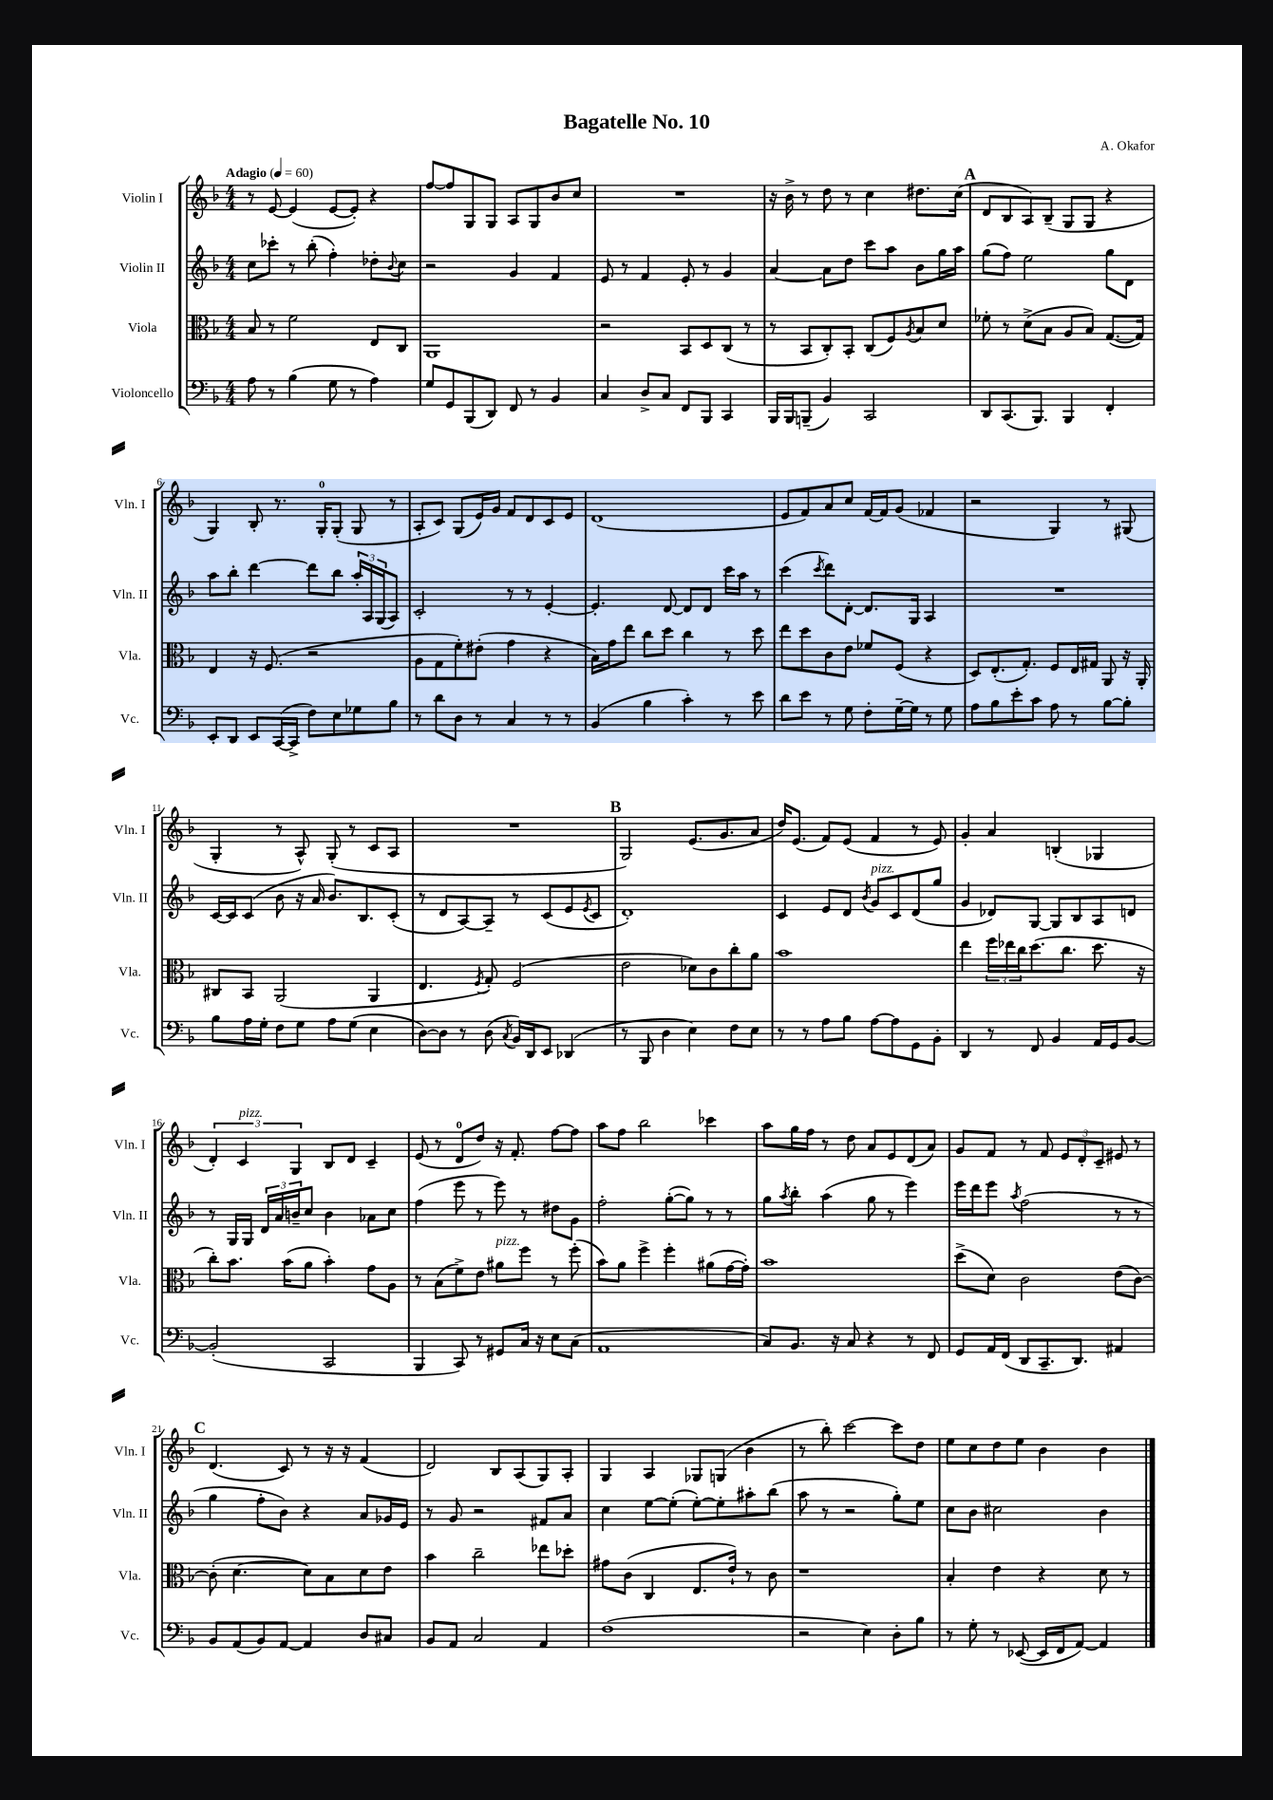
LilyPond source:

\header { title = "Bagatelle No. 10" composer = "A. Okafor" }
<<
\new StaffGroup <<
\new Staff = "s0" \with { instrumentName = "Violin I" shortInstrumentName = "Vln. I" } {
    \clef treble \key f \major \numericTimeSignature \time 4/4 \tempo "Adagio" 4 = 60
    r8 e'8~ e'4( e'8~ e'8-.) r4 |
    f''8~ f''8 g8 g8 a8 g8 bes'8 c''8 |
    R1 |
    r16 bes'16-> r8 d''8 r8 c''4 dis''8. c''16( |
    \mark \markup { \bold "A" } d'8 bes8 a8) bes8--( g8 g8 r4 |
    g4) bes8-. r8. g16-0-. g8-.( g8 r8 |
    a8-. c'8) g8( e'16) g'16 f'8 d'8 c'8 e'8 |
    d'1( |
    e'8 f'8) a'8 c''8 f'16~ f'16 g'8( fes'4 |
    r2 g4) r8 gis8( |
    g4-. r8 a8-^) g8-.( r8 c'8 a8 |
    R1 |
    \mark \markup { \bold "B" } g2) e'8.( g'8. a'8 |
    d''16) e'8.( f'8) e'8( f'4 r8 e'8) |
    g'4-. a'4 b4-.( ges4 |
    \tuplet 3/2 { d'4-.) c'4^\markup { \italic "pizz." } g4 } bes8 d'8 c'4-- |
    e'8( r8 d'8-0 d''8) r16 f'8.-. f''8~ f''8 |
    a''8 f''8 bes''2 ces'''4 |
    a''8 g''16 f''16 r8 d''8 a'8 e'8 d'8( a'8) |
    g'8 f'8 r8 f'8 \tuplet 3/2 { e'8 d'8-. c'8-- } eis'8 r8 |
    \mark \markup { \bold "C" } d'4.( c'8) r8 r16 r16 f'4( |
    d'2) bes8 a8( g8) a8-. |
    g4 a4 ges8 g8( bes'4 |
    r8 bes''8-.) c'''2~ c'''8 d''8 |
    e''8 c''8 d''8 e''8 bes'4 bes'4 \bar "|." |
}
\new Staff = "s1" \with { instrumentName = "Violin II" shortInstrumentName = "Vln. II" } {
    \clef treble \key f \major \numericTimeSignature \time 4/4
    c''8 ces'''8-. r8 bes''8-.( f''4-.) des''8-. \appoggiatura { bes'8 } c''8 |
    r2 g'4 f'4 |
    e'8 r8 f'4 e'8-. r8 g'4 |
    a'4~ a'8 d''8 c'''8 a''8 bes'8 g''16 a''16 |
    \mark \markup { \bold "A" } g''8( f''8) e''2 g''8 d'8 |
    a''8 bes''8-. d'''4~ d'''8 bes''8 \tuplet 3/2 { a''16-. a16 g16( } a8) |
    c'2-. r8 r8 e'4~-. |
    e'4.-. d'8~ d'8 d'8 c'''16 a''16 r8 |
    c'''4( \acciaccatura { c'''8 } d'''8) d'8~-. d'8. g16 a4 |
    R1 |
    c'16~ c'16 c'8( bes'8 r16 a'16 bes'8.) bes8. c'8-.( |
    r8 d'8 a8~) a8-- r8 c'8( e'8 \acciaccatura { e'8 } c'8 |
    \mark \markup { \bold "B" } d'1-.) |
    c'4 e'8 d'8 \acciaccatura { bes'8 } g'8^\markup { \italic "pizz." } c'8 d'8( g''8 |
    g'4 des'8) g8~ g8 bes8 a8 d'8 |
    r8 g16 g16 \tuplet 3/2 { d'16 a'16 b'16-- } c''8 b'4 aes'8 c''8 |
    f''4( e'''8 r8 e'''8) r8 dis''8 g'8 |
    f''2-. g''8~-.( g''8) r8 r8 |
    g''8 \acciaccatura { a''8 } bes''8-. a''4( g''8 r8 e'''4) |
    e'''16 d'''16 e'''8 \acciaccatura { a''8 } f''2( r8 r8 |
    \mark \markup { \bold "C" } g''4 f''8-. bes'8) r4 a'8 ges'16 e'16 |
    r8 g'8 r2 fis'8 a'8 |
    c''4 e''8~ e''8-.( e''8~-.) e''8-. ais''8-. bes''8( |
    a''8 r8 r2 g''8-.) e''8 |
    c''8 bes'8 cis''2 bes'4 \bar "|." |
}
\new Staff = "s2" \with { instrumentName = "Viola" shortInstrumentName = "Vla." } {
    \clef alto \key f \major \numericTimeSignature \time 4/4
    bes8 r8 f'2 e8 c8 |
    a,1 |
    r2 bes,8 d8 c8( r8 |
    r8 bes,8 c8-.) bes,8-. c8( f8) \acciaccatura { a8 } bes8 d'8 |
    \mark \markup { \bold "A" } fes'8-. r8 d'8->( bes8 a8 bes8) g8.~( g16) |
    e4 r16 f8.( r2 |
    a8 g8 f'8-.) eis'8-.( g'4 r4 |
    bes16) g'16 e''8 c''8 d''8 c''4 r8 d''8 |
    e''8 d''8 c'8 e'8 fes'8 f8( r4 |
    d8) e8.-.( g8.-.) f8 e16 gis16 a,8 r16 a,16-. |
    cis8 bes,8 a,2( a,4 |
    e4. \acciaccatura { f8 } g8-.) f2( |
    \mark \markup { \bold "B" } e'2 des'8) c'8 c''8-. a'8 |
    bes'1 |
    e''4 \tuplet 3/2 { f''16 ees''16 c''16 } d''8.( c''8. d''8. r16 |
    c''8-.) bes'8. bes'16( a'8 bes'4-.) g'8 a8 |
    r8 bes8( f'8->) e'8 ais'8^\markup { \italic "pizz." } f''8 r8 f''8-.( |
    bes'8) a'8 f''4-> f''4-. ais'8( g'16~ g'16-.) |
    bes'1 |
    d''8->( d'8) c'2 e'8( c'8~) |
    \mark \markup { \bold "C" } c'8-.( d'4.~ d'8) bes8 d'8 e'8 |
    bes'4 c''2-- ees''8 des''8-. |
    gis'8 c'8( c4 e8. e'16-!) r8 c'8 |
    r1 |
    bes4-. e'4 r4 d'8 r8 \bar "|." |
}
\new Staff = "s3" \with { instrumentName = "Violoncello" shortInstrumentName = "Vc." } {
    \clef bass \key f \major \numericTimeSignature \time 4/4
    a8 r8 bes4( g8 r8 a4) |
    g8 g,8 bes,,8( d,8) f,8 r8 bes,4 |
    c4 d8-> c8 f,8 bes,,8 c,4 |
    bes,,16 bes,,16 b,,8--( bes,4) c,2 |
    \mark \markup { \bold "A" } d,8 c,8.( bes,,8.) bes,,4 f,4-. |
    e,8-. d,8 e,8 c,16~( c,16-> f8) e8 ges8 bes8 |
    r8 d'8 d8 r8 c4 r8 r8 |
    bes,4( bes4 c'4-.) r8 e'8 |
    d'8 e'8 r8 g8 f8-. g16~-- g16 r8 g8 |
    a8 bes8 e'8-. c'8 a8 r8 bes8~ bes8-. |
    bes8 a16 g16-. f8 g8 a8 g8( e4 |
    d8~) d8 r8 d8( \acciaccatura { c8 } bes,16) d,16 e,8 des,4( |
    \mark \markup { \bold "B" } r8 bes,,8 d4 e4) f8 e8 |
    r8 r8 a8 bes8 a8~ a8 g,8 bes,8-. |
    d,4 r8 f,8 bes,4 a,16 g,16 bes,8~ |
    bes,2-.( c,2 |
    bes,,4 c,8) r8 gis,8 c16 r16 e8 c8( |
    a,1 |
    c8) bes,8. r16 c8 r4 r8 f,8 |
    g,8 a,16 f,16( d,8 c,8.-- d,8.) ais,4 |
    \mark \markup { \bold "C" } bes,8 a,8( bes,8) a,8~ a,4 d8 cis8 |
    bes,8 a,8 c2 a,4 |
    f1( |
    r2 e4) d8-. bes8 |
    r8 g8-. r8 ees,8~( ees,16 f,16 a,8~) a,4 \bar "|." |
}
>>
>>
